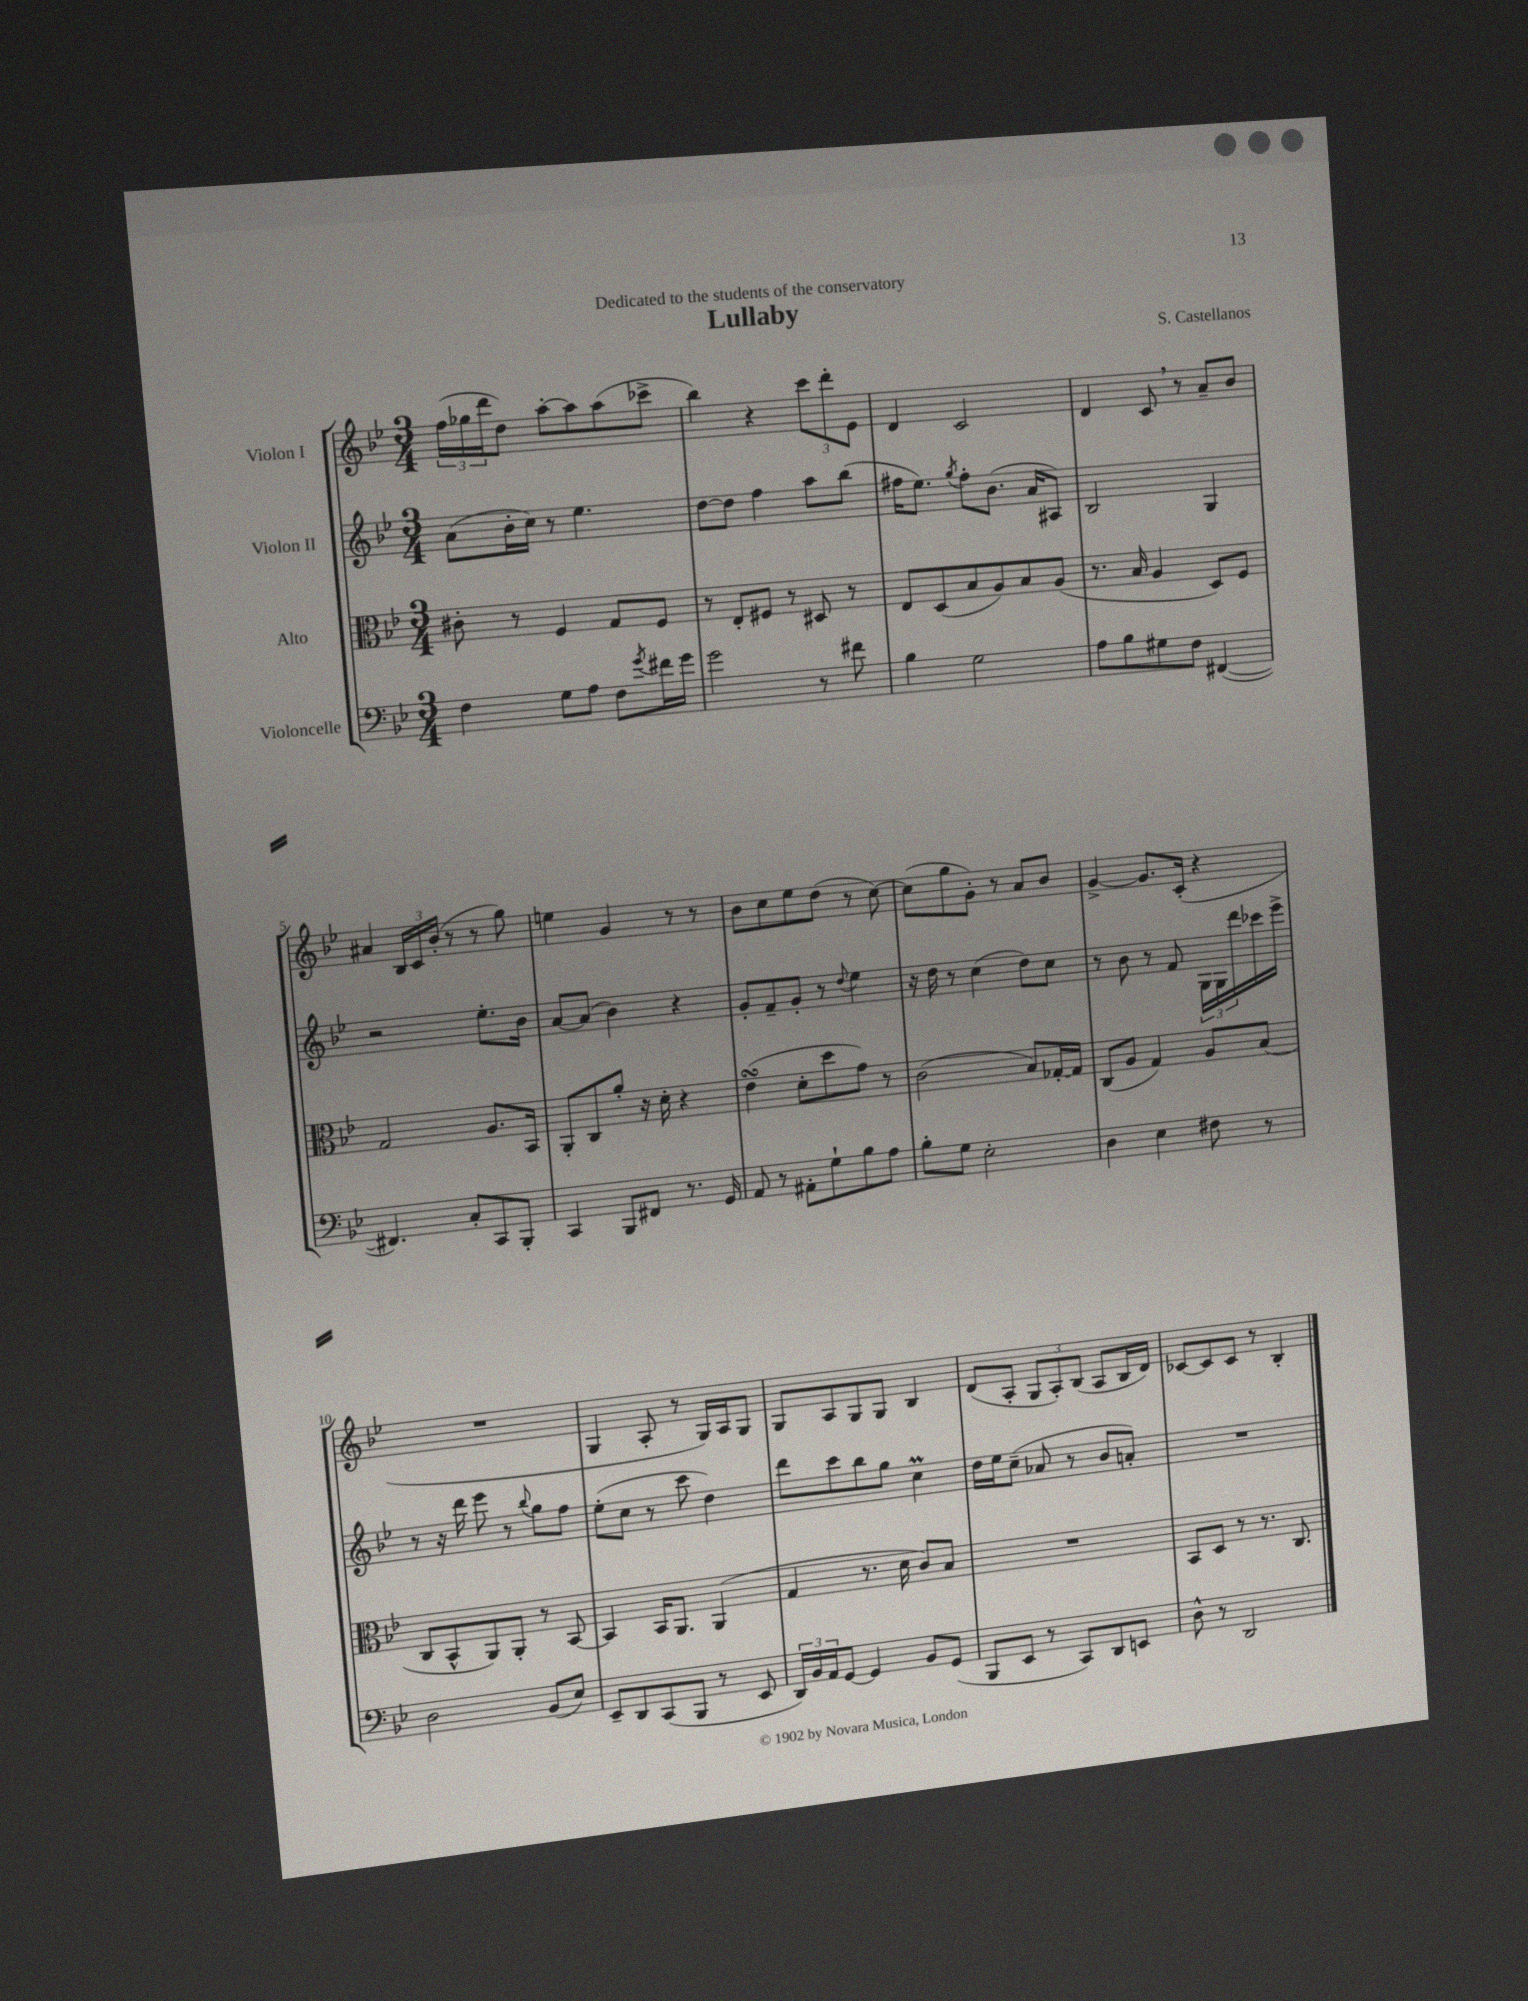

**kern	**kern	**kern	**kern
*part4	*part3	*part2	*part1
*staff4	*staff3	*staff2	*staff1
*I"Violoncelle	*I"Alto	*I"Violon II	*I"Violon I
*clefF4	*clefC3	*clefG2	*clefG2
*k[b-e-]	*k[b-e-]	*k[b-e-]	*k[b-e-]
*M3/4	*M3/4	*M3/4	*M3/4
=1	=1	=1	=1
4F\	8c#X'\	(8a\L	(24ff\LL
.	.	.	24gg-X\
.	.	.	24ddd\J
.	8r	16b-'\L	8dd\J)
.	.	16cc\JJ)	.
8G\L	4F/	8r	[8aa'\L
8A\J	.	4.ee-\	8aa\]
8F\L	8G/L	.	(8aa\
8qg/	.	.	.
16f#X\L	8F/J	.	8ccc-X^\J
16g\JJ	.	.	.
=2	=2	=2	=2
2g\	8r	[8dd\L	4bb-\)
.	8E-'/L	8dd\J]	.
.	8F#X/J	4ff\	4r
.	8r	.	.
8r	8D#X/	8aa\L	12ccc\L
.	.	.	12ddd'\
8f#X\	8r	(8bb-\J	.
.	.	.	12e-\J
=3	=3	=3	=3
4B-\	8E-/L	16ff#X\KL	4d/
.	.	8.ee-\J)	.
.	(8D/	.	.
.	.	8qgg/	.
2G\	8B-/	8ff#'\L	2c/
.	8A/)	(8.b-\J	.
.	8B-/	.	.
.	.	16a/KL	.
.	(8A/J	8A#X/J)	.
=4	=4	=4	=4
8A\L	8.r	2B-/	4d/
8B-\	.	.	.
.	16B-/	.	.
8G#X\	4A/	.	8c,/
8F\J	.	.	8r
([4FF#X/	8D/L)	4G/	8a~/L
.	8F/J	.	8b-/J
!!LO:LB:g=z
=5	=5	=5	=5
4.FF#X/])	2G/	2r	4a#X/
.	.	.	24B-/LL
.	.	.	24c/
.	.	.	(24b-'/JJ
8C'/L	.	.	8r
8CC/	8.A/L	8.ee-'\L	8r
8BBB-'/J	.	.	8gg\)
.	16BB-/Jk	16b-\Jk	.
=6	=6	=6	=6
4CC/	8AA'/L	[8a/L	4een\
.	8C/	(8a/J]	.
8BBB-/L	8a'/J	4b-\)	4g/
8FF#X/J	16r	.	.
.	16d'\	.	.
8.r	4r	4r	8r
.	.	.	8r
16GG/	.	.	.
=7	=7	=7	=7
8AA/	(4e-sSSs\	8g'/L	8b-\L
8r	.	8f~/	8cc\
8AA#X'\L	8d'\L	8g'/J	8ee-\
8G`\	8dd\	8r	(8dd\J
.	.	8qqdd/	.
8B-\	8g\J)	4ee-\	8r
8A\J	8r	.	[8cc\)
=8	=8	=8	=8
8B-'\L	(2c\	16r	(8cc\L]
.	.	16dd\	.
8G\J	.	8r	8gg\
2E-'\	.	(4cc\	8g'\J)
.	.	.	8r
.	8B-/L)	8dd\L)	8a/L
.	[16G-X'/L	8cc\J	8b-/J
.	16G-/JJ]	.	.
=9	=9	=9	=9
4D\	(8C/L	8r	[4g^/
.	8A/J	8b-\	.
4E-\	4G/)	8r	8.g/L]
.	.	8f/	.
.	.	.	(16c'/Jk
8F#X\	8A/L	24G\LL	4r
.	.	24G\	.
.	.	24ddd\	.
8r	(8B-/J	16ccc-X\	.
.	.	16eee-^\JJ	.
!!LO:LB:g=z
=10	=10	=10	=10
2D\	8C/L	8r	2.r
.	8BB-^^/	16r	.
.	.	16ddd\	.
.	8AA/)	8eee-\	.
.	8AA'/J	8r	.
.	.	8qqbb-/	.
(8BB-/L	8r	8gg\L	.
8E-/J)	[8BB-/	8ff\J	.
=11	=11	=11	=11
8EE-~/L	4BB-/]	(8ee-'\L	4G/
8DD/	.	8cc\J	.
(8CC/	16BB-/KL	8r	8A'/
.	8.AA/J	.	.
8BBB-/J	.	8ccc\	8r
8r	(4AA/	4dd\)	16G/LL)
.	.	.	16A/J
8EE-/	.	.	8G/J
=12	=12	=12	=12
24DD/LL)	4G/	8ddd\L	8G/L
24BB-/	.	.	.
24AA/J	.	.	.
[8GG/J	.	8ccc\	8A/
4GG/]	8.r	8bb-\	8G/
.	.	8gg\J	8G/J
.	16d\	.	.
8BB-/L	8c/L)	4ccM\	4B-/
(8GG/J	8B-/J	.	.
=13	=13	=13	=13
8BBB-/L	2.r	16dd\LL	(8d/L
.	.	16ee-\J	.
8EE-/J	.	(8cc~\J	8A'/J
8r	.	8a-X/	12G/L
.	.	.	12A'/)
8CC/L)	.	8r	.
.	.	.	(12B-/J
8DD/	.	8b-/L	8A/L
8EEn/J	.	8an'/J)	16B-/L
.	.	.	16d/JJ)
=14	=14	=14	=14
8D^^\	8BB-/L	2.r	[8c-X/L
8r	8D/J	.	8c-/]
2DD/	8r	.	8c-/J
.	8.r	.	8r
.	.	.	4B-'/
.	8.C/	.	.
==	==	==	==
*-	*-	*-	*-
